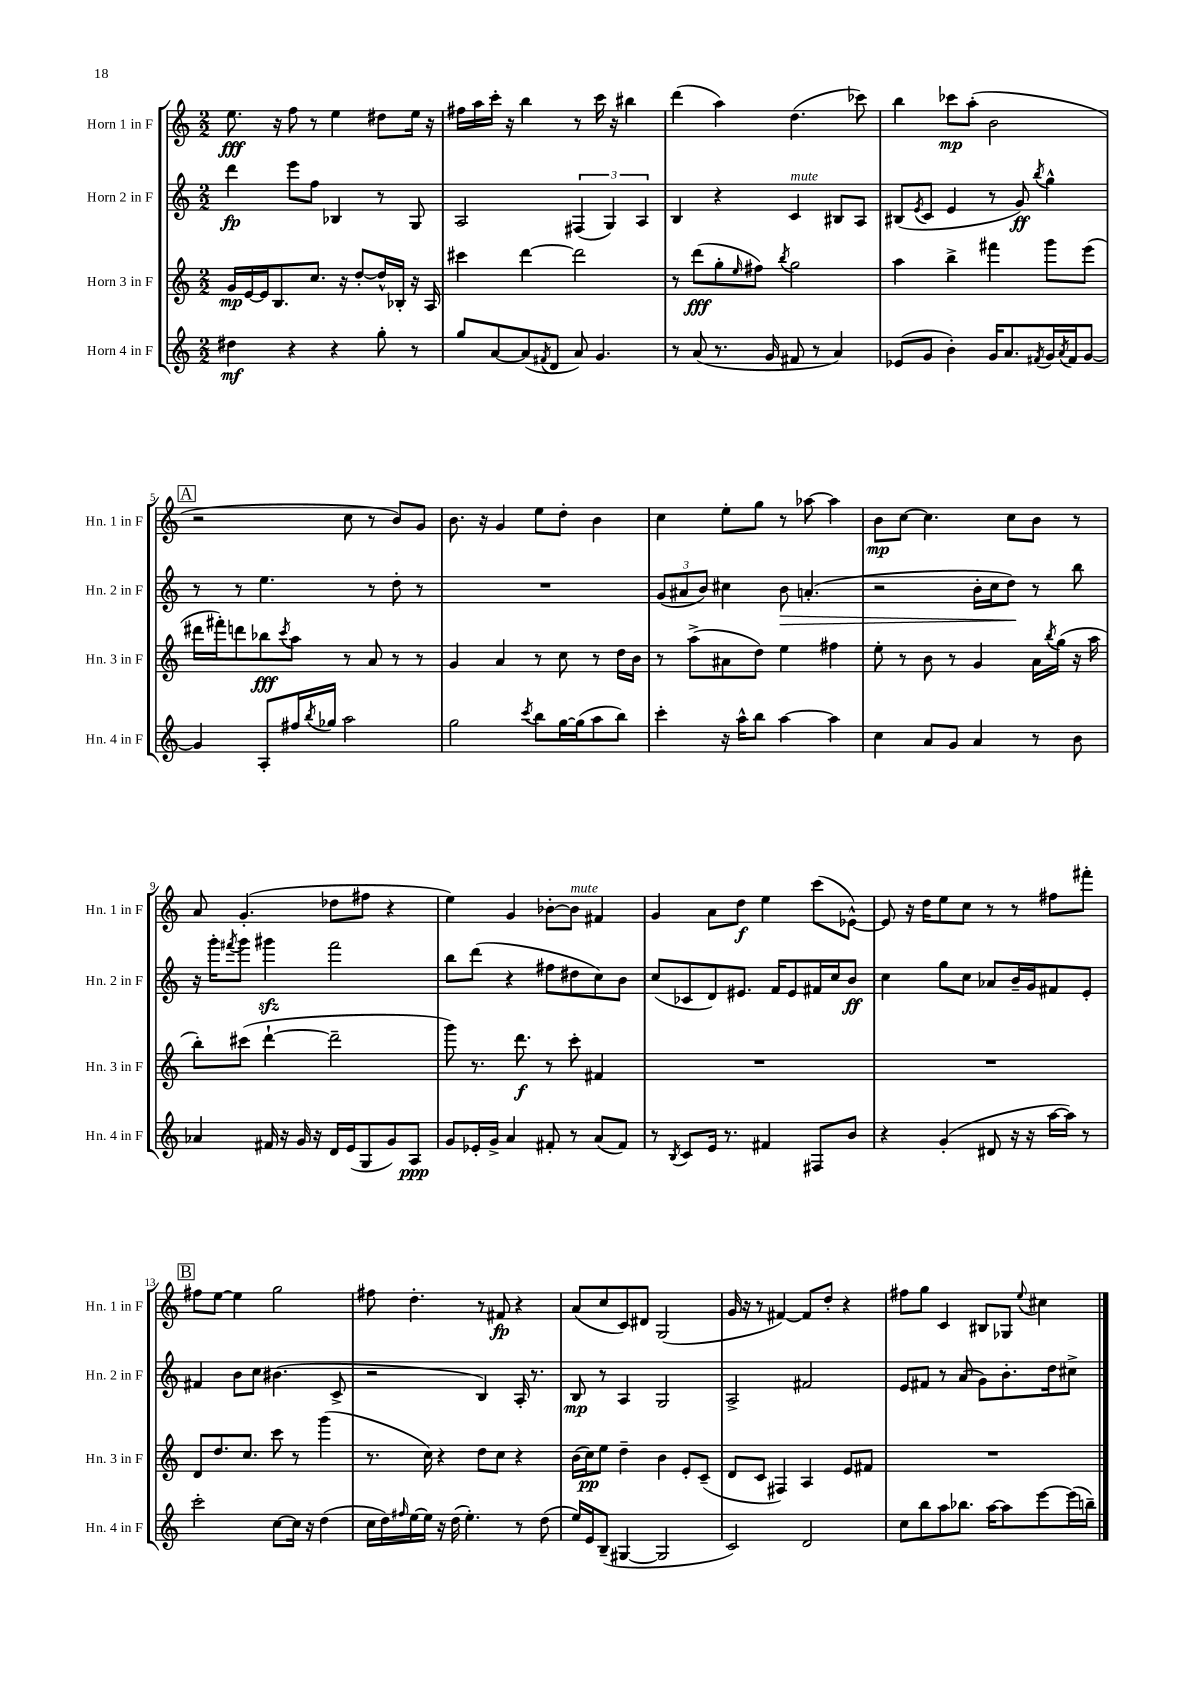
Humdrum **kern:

**kern	**dynam	**kern	**dynam	**kern	**dynam	**kern	**dynam
*part4	*part4	*part3	*part3	*part2	*part2	*part1	*part1
*staff4	*staff4	*staff3	*staff3	*staff2	*staff2	*staff1	*staff1
*I"Horn 4 in F	*	*I"Horn 3 in F	*	*I"Horn 2 in F	*	*I"Horn 1 in F	*
*I'Hn. 4 in F	*	*I'Hn. 3 in F	*	*I'Hn. 2 in F	*	*I'Hn. 1 in F	*
*clefG2	*	*clefG2	*	*clefG2	*	*clefG2	*
*k[]	*	*k[]	*	*k[]	*	*k[]	*
*M2/2	*	*M2/2	*	*M2/2	*	*M2/2	*
=1	=1	=1	=1	=1	=1	=1	=1
4dd#X\	mf	16g/LL	mp	4ddd\	fp	8.ee\	fff
.	.	[16e/	.	.	.	.	.
.	.	16e/J]	.	.	.	.	.
.	.	8.B/	.	.	.	16r	.
4r	.	.	.	8eee\L	.	8ff\	.
.	.	8.cc/J	.	8ff\J	.	8r	.
4r	.	.	.	4B-X/	.	4ee\	.
.	.	16r	.	.	.	.	.
.	.	[8dd'/L	.	.	.	.	.
8gg'\	.	16dd^^/L]	.	8r	.	8dd#X\L	.
.	.	16B-X'/JJ	.	.	.	.	.
8r	.	16r	.	8G/	.	16ee\Jk	.
.	.	16A/	.	.	.	16r	.
=2	=2	=2	=2	=2	=2	=2	=2
8gg/L	.	4ccc#X\	.	2A/	.	16ff#X\LL	.
.	.	.	.	.	.	16aa\	.
[8a/	.	.	.	.	.	16ccc'\JJ	.
.	.	.	.	.	.	16r	.
(8a/]	.	[4ddd\	.	.	.	4bb\	.
8qf#X/	.	.	.	.	.	.	.
8d/J	.	.	.	.	.	.	.
8a/)	.	2ddd\]	.	(6F#X/	.	8r	.
4.g/	.	.	.	.	.	16ccc\	.
.	.	.	.	6G/)	.	.	.
.	.	.	.	.	.	16r	.
.	.	.	.	.	.	4bb#X\	.
.	.	.	.	6A/	.	.	.
=3	=3	=3	=3	=3	=3	=3	=3
8r	.	8r	.	4B/	.	(4ddd\	.
(8a/	.	(8ddd\L	fff	.	.	.	.
8.r	.	8gg'\	.	4r	.	4aa\)	.
.	.	16qqee/	.	.	.	.	.
.	.	8ff#X\J)	.	.	.	.	.
16g/	.	.	.	.	.	.	.
.	.	8qbb/	.	.	.	.	.
!	!	!	!	!LO:TX:a:i:t=mute	!	!	!
8f#X/	.	2gg\	.	4c/	.	(4.dd\	.
8r	.	.	.	.	.	.	.
4a/)	.	.	.	8B#X/L	.	.	.
.	.	.	.	8A/J	.	8ccc-X\)	.
=4	=4	=4	=4	=4	=4	=4	=4
(8e-X/L	.	4aa\	.	(8B#X/L	.	4bb\	.
.	.	.	.	8qe/	.	.	.
8g/J	.	.	.	8c/J	.	.	.
4b'\)	.	4bb^\	.	4e/	.	8ccc-X\L	mp
.	.	.	.	.	.	(8aa'\J	.
16g/KL	.	4fff#X\	.	8r	.	2b\	.
8.a/	.	.	.	.	.	.	.
.	.	.	.	8g/)	ff	.	.
8qf#X/	.	.	.	8qbb/	.	.	.
16g/L	.	8ggg\L	.	4gg^^\	.	.	.
8qa/	.	.	.	.	.	.	.
16f#/J	.	.	.	.	.	.	.
[8g/J	.	(8eee\J	.	.	.	.	.
!!LO:LB:g=z
!!LO:REH:place=s1:t=A
=5	=5	=5	=5	=5	=5	=5	=5
4g/]	.	16ddd#X\LL	.	8r	.	2r	.
.	.	16fff#X'\J)	.	.	.	.	.
.	.	8dddn\	.	8r	.	.	.
8A'/L	.	8bb-X\	fff	4.ee\	.	.	.
.	.	8qccc/	.	.	.	.	.
16ff#X/L	.	8aa\J	.	.	.	.	.
8qbb/	.	.	.	.	.	.	.
16gg-X/JJ	.	.	.	.	.	.	.
2aa\	.	8r	.	.	.	8cc\	.
.	.	8a/	.	8r	.	8r	.
.	.	8r	.	8dd'\	.	8b/L)	.
.	.	8r	.	8r	.	8g/J	.
=6	=6	=6	=6	=6	=6	=6	=6
2gg\	.	4g/	.	1r	.	8.b\	.
.	.	.	.	.	.	16r	.
.	.	4a/	.	.	.	4g/	.
8qccc/	.	.	.	.	.	.	.
8bb\L	.	8r	.	.	.	8ee\L	.
[16gg\L	.	8cc\	.	.	.	8dd'\J	.
(16gg\J]	.	.	.	.	.	.	.
8aa\	.	8r	.	.	.	4b\	.
8bb\J)	.	16dd\LL	.	.	.	.	.
.	.	16b\JJ	.	.	.	.	.
=7	=7	=7	=7	=7	=7	=7	=7
4ccc'\	.	8r	.	(12g/L	.	4cc\	.
.	.	.	.	12a#X/	.	.	.
.	.	(8aa^\L	.	.	.	.	.
.	.	.	.	12b/J)	.	.	.
16r	.	8a#X\	.	4cc#X\	.	8ee'\L	.
16aa^^\KL	.	.	.	.	.	.	.
8bb\J	.	8dd\J)	.	.	.	8gg\J	.
!	!	!	!	!	!LO:HP:b	!	!
[4aa\	.	4ee\	.	8b\	>	8r	.
.	.	.	.	(4.an'/	.	[8aa-X\	.
4aa\]	.	4ff#X\	.	.	.	4aa-\]	.
=8	=8	=8	=8	=8	=8	=8	=8
4cc\	.	8ee'\	.	2r	.	8b\L	mp
.	.	8r	.	.	.	[8cc\J	.
8a/L	.	8b\	.	.	.	4.cc\]	.
8g/J	.	8r	.	.	.	.	.
4a/	.	4g/	.	16b'\LL	.	.	.
.	.	.	.	16cc\J	.	.	.
.	.	.	.	8dd\J)	.	8cc\L	.
8r	.	16a\LL	.	8r	]	8b\J	.
.	.	8qbb/	.	.	.	.	.
.	.	(16gg\JJ	.	.	.	.	.
8b\	.	16r	.	8bb\	.	8r	.
.	.	16aa\	.	.	.	.	.
!!LO:LB:g=z
=9	=9	=9	=9	=9	=9	=9	=9
4a-X/	.	8bb'\L)	.	16r	.	8a/	.
.	.	.	.	16ggg'\KL	.	.	.
.	.	.	.	8qfff#X/	.	.	.
.	.	(8ccc#X\J	.	8ggg\J	.	(4.g'/	.
16f#X/	.	[4ddd`\	.	4ggg#Xzz\	.	.	.
16r	.	.	.	.	.	.	.
16g/	.	.	.	.	.	.	.
16r	.	.	.	.	.	.	.
16d/LL	.	2ddd~\]	.	2fff#\	.	8dd-X\L	.
(16e/J	.	.	.	.	.	.	.
8G/	.	.	.	.	.	8ff#X\J	.
8g/)	.	.	.	.	.	4r	.
8A/J	ppp	.	.	.	.	.	.
=10	=10	=10	=10	=10	=10	=10	=10
8g/L	.	8ggg\)	.	8bb\L	.	4ee\)	.
16e-X'/L	.	8.r	.	(8ddd\J	.	.	.
16g^/JJ	.	.	.	.	.	.	.
4a/	.	.	.	4r	.	4g/	.
.	.	8.ddd\	f	.	.	.	.
8f#X'/	.	8r	.	8ff#X\L	.	[8b-X'\L	.
!	!	!	!	!	!	!LO:TX:a:i:t=mute	!
8r	.	8ccc'\	.	8dd#X\	.	8b-\J]	.
(8a/L	.	4f#X/	.	8cc\)	.	4f#X/	.
8f#/J)	.	.	.	8b\J	.	.	.
=11	=11	=11	=11	=11	=11	=11	=11
8r	.	1r	.	(8cc/L	.	4g/	.
8qB/	.	.	.	.	.	.	.
8c/L	.	.	.	8c-X/	.	.	.
16e/Jk	.	.	.	8d/)	.	8a\L	.
8.r	.	.	.	.	.	.	.
.	.	.	.	8.e#X/J	.	8dd\J	f
4f#X/	.	.	.	.	.	4ee\	.
.	.	.	.	16f/KL	.	.	.
.	.	.	.	8e#/	.	.	.
8F#X/L	.	.	.	16f#X/L	.	(8ccc\L	.
.	.	.	.	16cc/J	.	.	.
8b/J	.	.	.	8b/J	ff	[8e-X^^\J)	.
=12	=12	=12	=12	=12	=12	=12	=12
4r	.	1r	.	4cc\	.	8e-/]	.
.	.	.	.	.	.	16r	.
.	.	.	.	.	.	16dd\KL	.
(4g'/	.	.	.	8gg\L	.	8ee\	.
.	.	.	.	8cc\J	.	8cc\J	.
8d#X/	.	.	.	8a-X/L	.	8r	.
16r	.	.	.	16b~/L	.	8r	.
16r	.	.	.	16g/J	.	.	.
[16aa\LL	.	.	.	8f#X/	.	8ff#X\L	.
16aa\JJ])	.	.	.	.	.	.	.
8r	.	.	.	8e'/J	.	8fff#X'\J	.
!!LO:LB:g=z
!!LO:REH:place=s1:t=B
=13	=13	=13	=13	=13	=13	=13	=13
2ccc'\	.	8d/L	.	4f#X/	.	8ff#X\L	.
.	.	8.dd/	.	.	.	[8ee\J	.
.	.	.	.	8b\L	.	4ee\]	.
.	.	8.cc/J	.	.	.	.	.
.	.	.	.	8cc\J	.	.	.
[8cc\L	.	8ccc\	.	(4.b#X\	.	2gg\	.
16cc\Jk]	.	8r	.	.	.	.	.
16r	.	.	.	.	.	.	.
(4dd\	.	(4ggg\	.	.	.	.	.
.	.	.	.	8c^/	.	.	.
=14	=14	=14	=14	=14	=14	=14	=14
16cc\LL	.	8.r	.	2r	.	8ff#X\	.
16dd\)	.	.	.	.	.	.	.
16qqff#X/	.	.	.	.	.	.	.
[16ee\	.	.	.	.	.	4.dd'\	.
16ee\JJ]	.	16cc\)	.	.	.	.	.
16r	.	4r	.	.	.	.	.
(16dd\	.	.	.	.	.	.	.
4.ee'\)	.	.	.	.	.	.	.
.	.	8dd\L	.	4B/)	.	8r	.
.	.	8cc\J	.	.	.	8f#X/	fp
8r	.	4r	.	16A'/	.	4r	.
.	.	.	.	8.r	.	.	.
(8dd\	.	.	.	.	.	.	.
=15	=15	=15	=15	=15	=15	=15	=15
16ee/LL)	.	(16b\LL	.	8B/	mp	(8a/L	.
16e/J	.	16cc\J)	pp	.	.	.	.
(8B~/J	.	8ee\J	.	8r	.	8cc/	.
[4G#X/	.	4dd~\	.	4A/	.	8c/)	.
.	.	.	.	.	.	8d#X/J	.
2G#/]	.	4b\	.	2G/	.	(2G/	.
.	.	8e'/L	.	.	.	.	.
.	.	(8c~/J	.	.	.	.	.
=16	=16	=16	=16	=16	=16	=16	=16
2c/)	.	8d/L	.	2A^/	.	16g/	.
.	.	.	.	.	.	16r	.
.	.	8c/J	.	.	.	8r	.
.	.	4F#X/)	.	.	.	[4f#X/)	.
2d/	.	4A/	.	2f#X/	.	8f#/L]	.
.	.	.	.	.	.	8dd'/J	.
.	.	8e/L	.	.	.	4r	.
.	.	8f#X/J	.	.	.	.	.
=17	=17	=17	=17	=17	=17	=17	=17
8cc\L	.	1r	.	8e/L	.	8ff#X\L	.
8bb\	.	.	.	8f#X/J	.	8gg\J	.
8aa\	.	.	.	8r	.	4c/	.
8.bb-X\J	.	.	.	(8a/	.	.	.
.	.	.	.	8g\L)	.	8B#X/L	.
[16aa\KL	.	.	.	.	.	.	.
8aa\]	.	.	.	8.b'\	.	8G-X/J	.
.	.	.	.	.	.	8qqee/	.
[8eee\	.	.	.	.	.	4cc#X\	.
.	.	.	.	16dd\k	.	.	.
(16eee\L]	.	.	.	8cc#X^\J	.	.	.
16bbn~\JJ)	.	.	.	.	.	.	.
==	==	==	==	==	==	==	==
*-	*-	*-	*-	*-	*-	*-	*-
